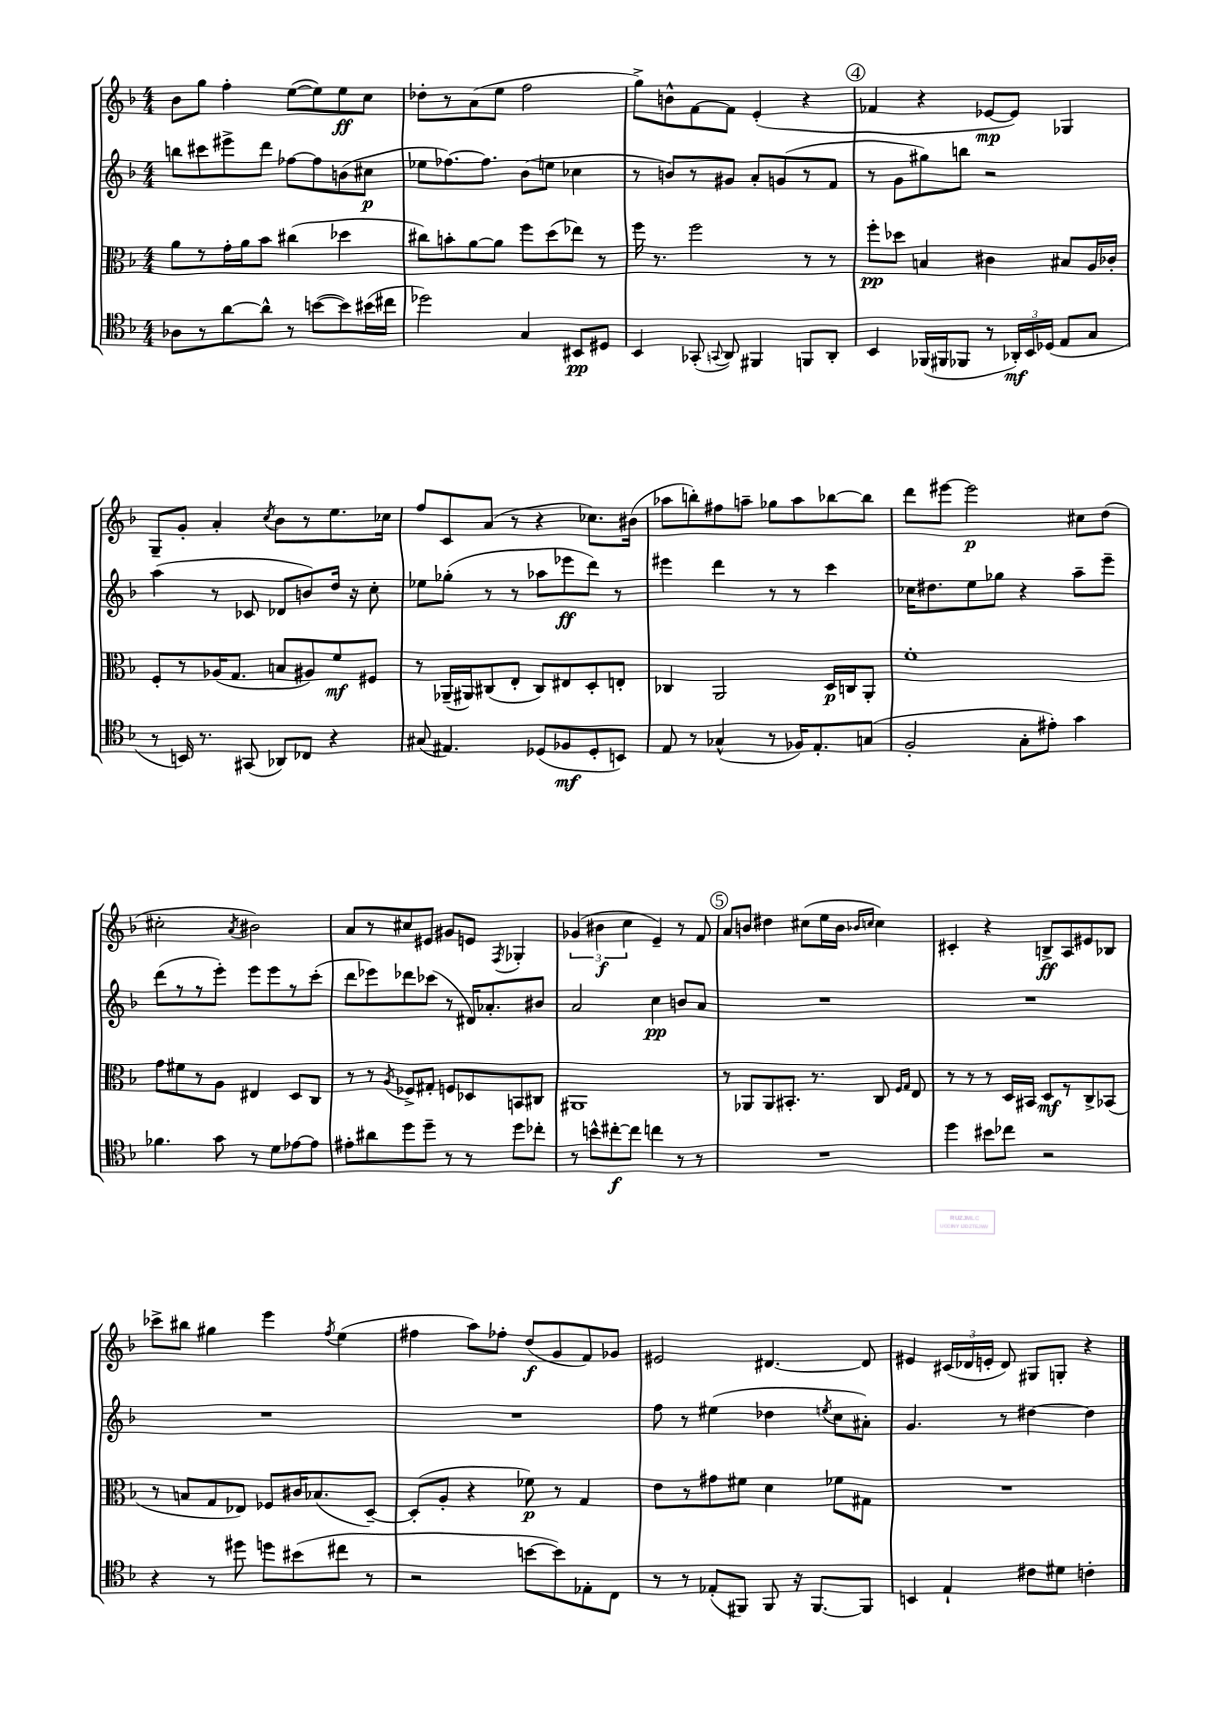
<<
\new StaffGroup <<
\new Staff = "s0" {
    \clef treble \key f \major \numericTimeSignature \time 4/4
    \autoBeamOff bes'8[ g''8] f''4-. e''8[~( e''8) e''8\ff c''8] |
    des''8[-. r8 a'8( e''8] f''2 |
    g''8[->) b'8-^ f'8~ f'8] e'4-.( r4 |
    \mark \markup { \circle "4" } fes'4 r4 ees'8[~\mp ees'8]) ges4 |
    g8[-- g'8]-. a'4-. \acciaccatura { c''8 } bes'8[ r8 e''8. ces''16] |
    f''8[ c'8 a'8]( r8 r4 ces''8.[) bis'16]( |
    aes''8[ b''8-.) fis''8 a''8]-- ges''8[ a''8 bes''8~ bes''8] |
    d'''8[ eis'''8]~ eis'''2\p cis''8[ d''8]( |
    cis''2-. \acciaccatura { a'8 } bis'2) |
    a'8[ r8 cis''8 eis'8] gis'8[ e'8] \acciaccatura { f8 } ges4-. |
    \tuplet 3/2 { ges'4( bis'4\f c''4 } e'4--) r8 f'8 |
    \mark \markup { \circle "5" } a'8[ b'8] dis''4 cis''8[( e''16 b'16] \grace { bes'16[ c''16] } c''4) |
    cis'4-. r4 b8[->\ff a8 eis'8 bes8] |
    ces'''8[-> bis''8] gis''4 e'''4 \acciaccatura { f''8 } e''4( |
    fis''4 a''8[) fes''8]-. d''8[\f( g'8 f'8) ges'8] |
    eis'2 dis'4.~ dis'8 |
    eis'4 \tuplet 3/2 { cis'16[( des'16 e'16]-. } des'8) gis8[ g8]-. r4 \bar "|." |
}
\new Staff = "s1" {
    \clef treble \key f \major \numericTimeSignature \time 4/4
    \autoBeamOff b''8[ cis'''8 eis'''8-> d'''8] fes''8[~ fes''8 b'8( cis''8]\p |
    ees''8[ fes''8.~) fes''8.] bes'8[( e''8] ces''4 |
    r8 b'8[) r8 gis'8] a'8[-. g'8( r8 f'8] |
    \mark \markup { \circle "4" } r8 g'8[ gis''8) b''8] r2 |
    a''4( r8 ces'8 des'8[ b'8) d''16] r16 c''8-. |
    ees''8[ ges''8]-.( r8 r8 aes''8[ ees'''8\ff d'''8]) r8 |
    eis'''4 d'''4 r8 r8 c'''4 |
    ces''16[ dis''8. e''8 ges''8] r4 a''8[-- e'''8]-- |
    d'''8[( r8 r8 e'''8]-.) e'''8[ e'''8 r8 c'''8]-.( |
    d'''8[ ees'''8) des'''8 ces'''8]( r8 dis'16[) aes'8.-. bis'8] |
    a'2 c''4\pp b'8[ a'8] |
    \mark \markup { \circle "5" } R1 |
    R1 |
    R1 |
    R1 |
    f''8 r8 eis''4( des''4 \acciaccatura { e''8 } c''8[ ais'8]-.) |
    g'4. r8 dis''4~ dis''4 \bar "|." |
}
\new Staff = "s2" {
    \clef alto \key f \major \numericTimeSignature \time 4/4
    \autoBeamOff a'8[ r8 g'16-. a'16 bes'8] cis''4( des''4 |
    cis''8[) b'8-. a'8~ a'8] f''8[ d''8( ees''8]) r8 |
    f''16 r8. f''2 r8 r8 |
    \mark \markup { \circle "4" } f''8[-.\pp des''8] b4 cis'4 bis8[ a16 ces'16]-. |
    f8[-. r8 aes16( g8.] b8[ ais8) f'8\mf fis8] |
    r8 aes,16[--( ais,16) cis8( e8]-. cis8[) eis8 d8-. e8]-. |
    ces4 a,2 d16[\p c16 a,8]-. |
    f'1-. |
    g'8[ fis'8 r8 a8] eis4 d8[ c8] |
    r8 r8 \acciaccatura { a8 } fes8[-> gis8]-. f8[ des8 b,8 cis8] |
    ais,1 |
    \mark \markup { \circle "5" } r8 aes,8[ aes,8 bis,8.]-. r8. c8 \grace { f16[ g16] } e8 |
    r8 r8 r8 d16[ bis,16] d8[\mf r8 c8-> bes,8]( |
    r8 b8[ g8 ees8]) fes8[ cis'16 bes8.( d8]~--) |
    d8[-.( a8]-. r4 fes'8\p) r8 g4 |
    e'8[ r8 gis'8 fis'8] d'4 fes'8[ gis8] |
    R1 \bar "|." |
}
\new Staff = "s3" {
    \clef tenor \key f \major \numericTimeSignature \time 4/4
    \autoBeamOff aes8[ r8 a'8~ a'8]-^ r8 b'8[~( b'8) bis'16( cis''16] |
    des''2) g4 bis,8[\pp dis8] |
    bes,4 ges,8-.( \appoggiatura { g,8 } a,8) fis,4 f,8[ a,8]-. |
    \mark \markup { \circle "4" } bes,4 fes,16[( fis,16 fes,8] r8 \tuplet 3/2 { aes,16[-.\mf) bes,16 des16]( } e8[ g8] |
    r8 b,16) r8. gis,8( aes,8[) ces8] r4 |
    gis8( eis4.) des8[( fes8\mf des8-. b,8]) |
    e8 r8 ges4-^( r8 fes16[) e8.-. g8]( |
    f2-. g8[-. eis'8]-.) g'4 |
    fes'4. g'8 r8 d'8[ ees'8~ ees'8] |
    eis'8[-. ais'8 d''8 d''8]-- r8 r8 d''8[ ces''8]-. |
    r8 b'8[-^ cis''8~-.\f cis''8] c''4 r8 r8 |
    \mark \markup { \circle "5" } R1 |
    d''4 bis'8[ ces''8] r2 |
    r4 r8 dis''8 d''8[ bis'8( cis''8] r8 |
    r2 b'8[~ b'8) ees8-. c8] |
    r8 r8 ees8[-.( fis,8]) fis,8 r16 fis,8.[~ fis,8] |
    b,4 e4-! cis'8[ dis'8] c'4-. \bar "|." |
}
>>
>>
\layout { \context { \Score \remove "Bar_number_engraver" } }
